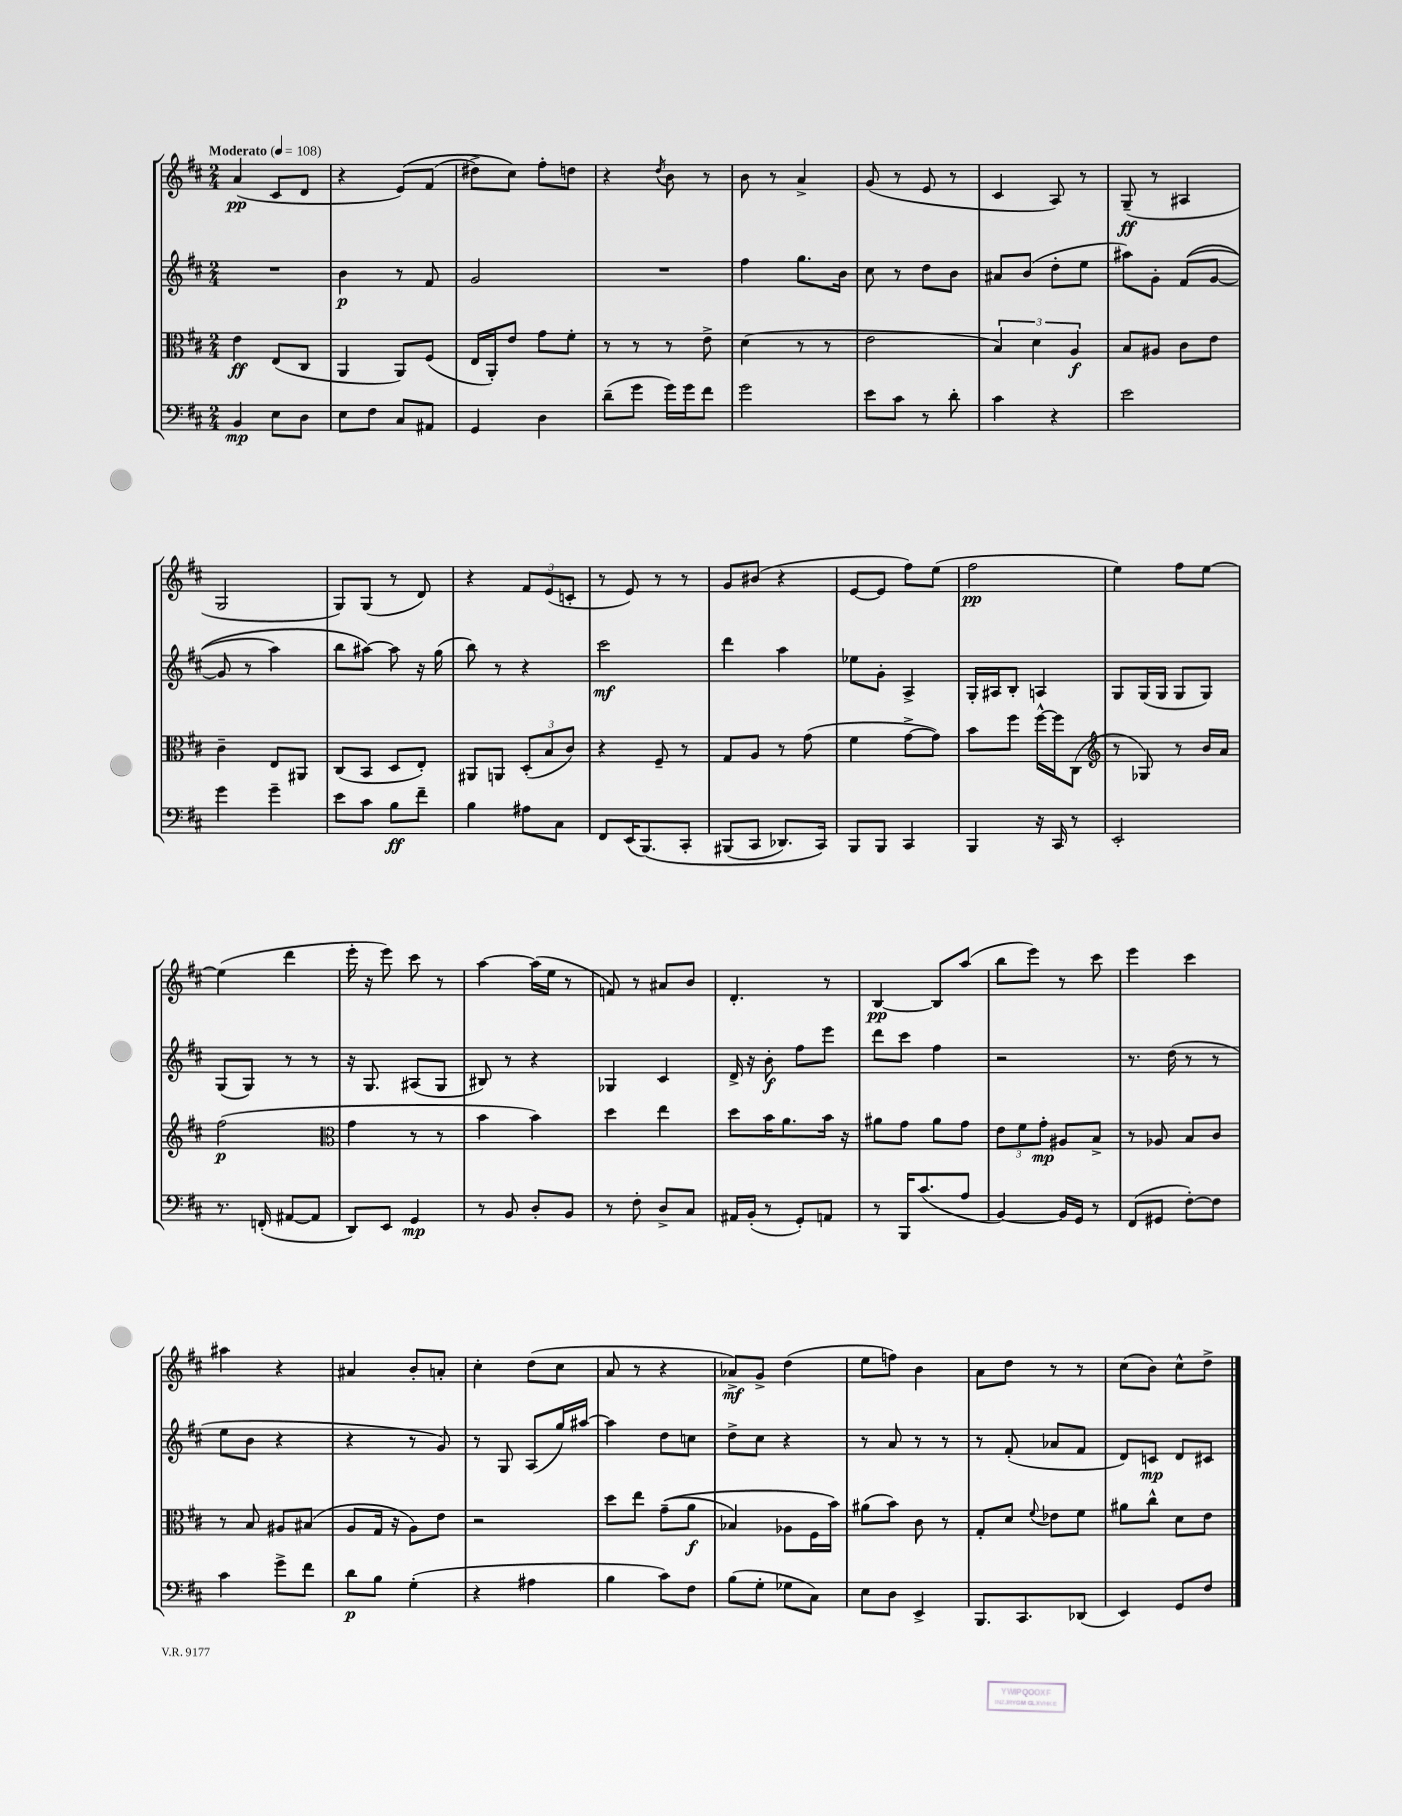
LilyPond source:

<<
\new StaffGroup <<
\new Staff = "s0" {
    \clef treble \key d \major \numericTimeSignature \time 2/4 \tempo "Moderato" 4 = 108
    a'4\pp( cis'8 d'8 |
    r4 e'8)\( fis'8( |
    dis''8->) cis''8\) fis''8-. d''8 |
    r4 \acciaccatura { d''8 } b'8 r8 |
    b'8 r8 a'4-> |
    g'8( r8 e'8 r8 |
    cis'4 a8) r8 |
    g8--\ff( r8 ais4 |
    g2 |
    g8) g8( r8 d'8) |
    r4 \tuplet 3/2 { fis'8 e'8( c'8-. } |
    r8 e'8) r8 r8 |
    g'8 bis'8( r4 |
    e'8~ e'8 fis''8) e''8( |
    fis''2\pp |
    e''4) fis''8 e''8~ |
    e''4( d'''4 |
    e'''16-. r16 e'''8) cis'''8 r8 |
    a''4~ a''16( e''16 r8 |
    f'8) r8 ais'8 b'8 |
    d'4.-. r8 |
    b4~\pp b8 a''8( |
    b''8 e'''8) r8 cis'''8 |
    e'''4 cis'''4 |
    ais''4 r4 |
    ais'4 b'8-. a'8-. |
    cis''4-. d''8( cis''8 |
    a'8 r8 r4 |
    aes'8->\mf) g'8-> d''4( |
    e''8 f''8) b'4 |
    a'8 d''8 r8 r8 |
    cis''8( b'8) cis''8-^ d''8-> \bar "|." |
}
\new Staff = "s1" {
    \clef treble \key d \major \numericTimeSignature \time 2/4
    R2 |
    b'4\p r8 fis'8 |
    g'2 |
    R2 |
    fis''4 g''8. b'16 |
    cis''8 r8 d''8 b'8 |
    ais'8 b'8( d''8-. e''8 |
    ais''8) g'8-. fis'8(\( g'8~ |
    g'8 r8 a''4) |
    b''8 ais''8~\) ais''8 r16 g''16( |
    b''8) r8 r4 |
    cis'''2\mf |
    d'''4 a''4 |
    ees''8 g'8-. a4-> |
    g16-. ais16 b8-. a4 |
    g8 g16( g16 g8 g8) |
    g8( g8) r8 r8 |
    r16 g8. ais8( g8 |
    bis8) r8 r4 |
    ges4 cis'4 |
    d'16-> r16 b'8-.\f fis''8 e'''8 |
    d'''8 cis'''8 fis''4 |
    r2 |
    r8. d''16( r8 r8 |
    e''8 b'8 r4 |
    r4 r8 g'8) |
    r8 g8 a8( g''16) ais''16~ |
    ais''4 d''8 c''8 |
    d''8-> cis''8 r4 |
    r8 a'8 r8 r8 |
    r8 fis'8-.( aes'8 fis'8 |
    d'8) c'8\mp d'8 cis'8 \bar "|." |
}
\new Staff = "s2" {
    \clef alto \key d \major \numericTimeSignature \time 2/4
    e'4\ff e8( cis8 |
    a,4 a,8) fis8( |
    e16 a,16-.) e'8 g'8 fis'8-. |
    r8 r8 r8 e'8-> |
    d'4( r8 r8 |
    e'2 |
    \tuplet 3/2 { b4) d'4 a4\f } |
    b8 ais8 cis'8 e'8 |
    cis'4-- e8 ais,8 |
    cis8( b,8 d8 e8-.) |
    ais,8 a,8 \tuplet 3/2 { d8-.( b8 cis'8) } |
    r4 fis8-- r8 |
    g8 a8 r8 g'8( |
    fis'4 g'8~-> g'8) |
    b'8 fis''8 fis''16~-^ fis''16 cis8( |
    \clef treble r8 ges8) r8 b'16 a'16 |
    fis''2\p( |
    \clef alto g'4 r8 r8 |
    b'4 b'4) |
    d''4 e''4 |
    d''8 b'16 a'8. b'16 r16 |
    ais'8 g'8 ais'8 g'8 |
    \tuplet 3/2 { e'8 fis'8 g'8-.\mp } ais8 b8-> |
    r8 aes8 b8 cis'8 |
    r8 b8 ais8 bis8( |
    a8 g16 r16 a8) e'8 |
    r2 |
    d''8 e''8 g'8--(\( a'8\f |
    bes4) aes8 fis16 b'16\) |
    ais'8( b'8) cis'8 r8 |
    g8-. d'8 \appoggiatura { fis'8 } ees'8 fis'8 |
    ais'8 cis''8-^ d'8 e'8 \bar "|." |
}
\new Staff = "s3" {
    \clef bass \key d \major \numericTimeSignature \time 2/4
    b,4\mp e8 d8 |
    e8 fis8 cis8 ais,8 |
    g,4 d4 |
    d'8--( g'8 g'16) g'16 fis'8 |
    g'2 |
    e'8 cis'8 r8 d'8-. |
    cis'4 r4 |
    e'2 |
    g'4 g'4-- |
    e'8 cis'8 b8\ff fis'8-- |
    b4 ais8 cis8 |
    fis,8 e,16( b,,8.)\( cis,8-. |
    bis,,8( cis,8 des,8.) cis,16\) |
    b,,8 b,,8 cis,4 |
    b,,4 r16 cis,16 r8 |
    e,2-. |
    r8. f,16-.( ais,8~ ais,8 |
    d,8) e,8 g,4\mp |
    r8 b,8 d8-. b,8 |
    r8 fis8-. d8-> cis8 |
    ais,16 b,16-.( r8 g,8-.) a,8 |
    r8 b,,16 cis'8.( a8 |
    b,4~) b,16 g,16 r8 |
    fis,8( gis,8 fis8~-.) fis8 |
    cis'4 g'8-> fis'8 |
    d'8\p b8 g4-.( |
    r4 ais4 |
    b4 cis'8) fis8 |
    b8( g8-. ges8 cis8) |
    e8 d8 e,4-> |
    b,,8. cis,8. des,8( |
    e,4) g,8 fis8 \bar "|." |
}
>>
>>
\layout { \context { \Score \remove "Bar_number_engraver" } }
